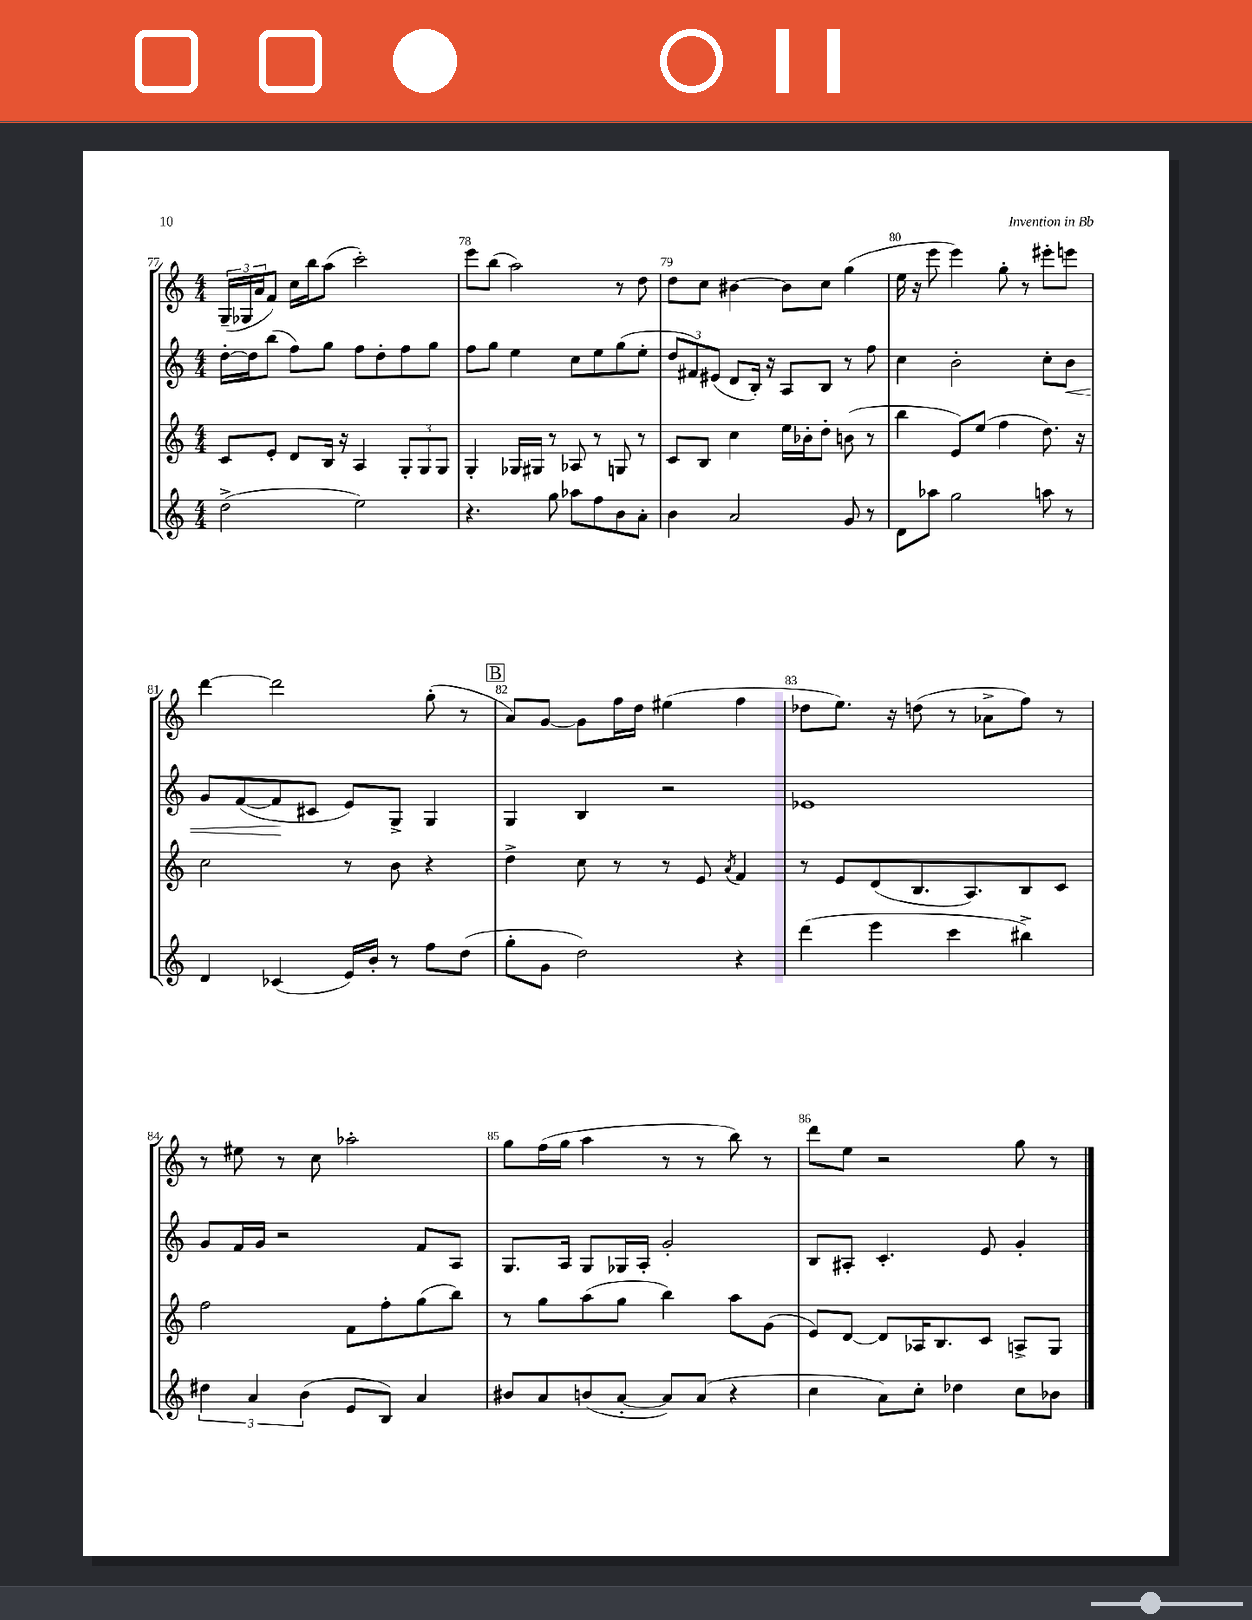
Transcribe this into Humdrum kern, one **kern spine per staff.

**kern	**kern	**kern	**kern
*staff4	*staff3	*staff2	*staff1
*clefG2	*clefG2	*clefG2	*clefG2
*k[]	*k[]	*k[]	*k[]
*M4/4	*M4/4	*M4/4	*M4/4
(2dd^\	8c/L	[16dd'\LL	(24G~/LL
.	.	.	24G-/
.	.	16dd\]J	.
.	.	.	24a/J
.	8e'/J	(8bb\J	8f/J)
.	8d/L	8ff\L)	16cc\LL
.	.	.	16bb\J
.	16B/Jk	8gg\J	(8aa\J
.	16r	.	.
2ee\)	4A/	8ff\L	2ccc'\)
.	.	8dd'\	.
.	12G'/L	8ff\	.
.	12G/	.	.
.	.	8gg\J	.
.	12G/J	.	.
=	=	=	=
4.r	4G'/	8ff\L	8eee\L
.	.	8gg\J	(8bb\J
.	16G-/LL	4ee\	2aa\)
.	16G#/JJ	.	.
8gg\	8r	.	.
8aa-\L	8A-/	8cc\L	.
8ff\	8r	8ee\	.
8b\	8G/	(8gg\	8r
8a'\J	8r	8ee'\J	8dd\
=	=	=	=
4b\	8c/L	12dd/L	8dd\L
.	.	12f#/)	.
.	8B/J	.	8cc\J
.	.	(12e#/J	.
2a/	4cc\	8d/L	[4b#\
.	.	16B'/Jk)	.
.	.	16r	.
.	16ee\LL	8A/L	8b#\]L
.	16b-'\J	.	.
.	8dd'\J	8B/J	8cc\J
8g/	(8b\	8r	(4gg\
8r	8r	8ff\	.
=	=	=	=
8d\L	4bb\	4cc\	16ee\
.	.	.	16r
8aa-\J	.	.	8eee\
2gg\	8e/L)	2b'\	4eee\)
.	(8ee/J	.	.
.	4ff\	.	8gg'\
.	.	.	8r
8aa\	8.dd\)	8cc'\L	8eee#'\L
8r	.	8b\J	8eee\J
.	16r	.	.
=	=	=	=
4d/	2cc\	8g/L	[4ddd\
.	.	([8f/	.
(4c-/	.	8f/]	2ddd\]
.	.	8c#/J	.
16e/LL)	8r	8e/L)	.
16b'/JJ	.	.	.
8r	8b\	8G^/J	.
8ff\L	4r	4G/	(8gg'\
(8dd\J	.	.	8r
=	=	=	=
8gg'\L	4dd^\	4G/	8a/L)
8g\J	.	.	[8g/J
2dd\)	8cc\	4B/	8g\]L
.	8r	.	16ff\L
.	.	.	16dd\JJ
.	8r	2r	(4ee#\
.	8e/	.	.
.	8qa/	.	.
4r	4f/	.	4ff\
=	=	=	=
(4ddd\	8r	1e-	8dd-\L
.	8e/L	.	8.ee\J)
4eee\	(8d/	.	.
.	.	.	16r
.	8.B/	.	(8dd\
4ccc\	.	.	8r
.	8.A/)	.	.
.	.	.	8a-^\L
4bb#^\)	8B/	.	8ff\J)
.	8c/J	.	8r
=	=	=	=
6dd#\	2ff\	8g/L	8r
.	.	16f/L	8ee#\
6a/	.	.	.
.	.	16g/JJ	.
.	.	2r	8r
(6b\	.	.	.
.	.	.	8cc\
8e/L	8f\L	.	2aa-'\
8B/J)	8ff'\	.	.
4a/	(8gg\	8f/L	.
.	8bb\J)	8A/J	.
=	=	=	=
8b#/L	8r	8.G/L	8gg\L
8a/	8gg\L	.	(16ff\L
.	.	16A/Jk	16gg\JJ
(8b/	(8aa\	8G/L	4aa\
[8a'/J	8gg\J	16G-/L	.
.	.	16A'/JJ	.
8a/]L)	4bb\)	2g'/	8r
(8a/J	.	.	8r
4r	8aa\L	.	8bb\)
.	(8g\J	.	8r
=	=	=	=
4cc\	8e/L)	8B/L	8ddd\L
.	[8d/J	8A#'/J	8ee\J
8a\L)	8d/]L	4.c'/	2r
8cc'\J	16A-/K	.	.
.	8.B/	.	.
4dd-\	.	.	.
.	8c/J	8e/	.
8cc\L	8A^/L	4g'/	8gg\
8b-\J	8G/J	.	8r
==	==	==	==
*-	*-	*-	*-
